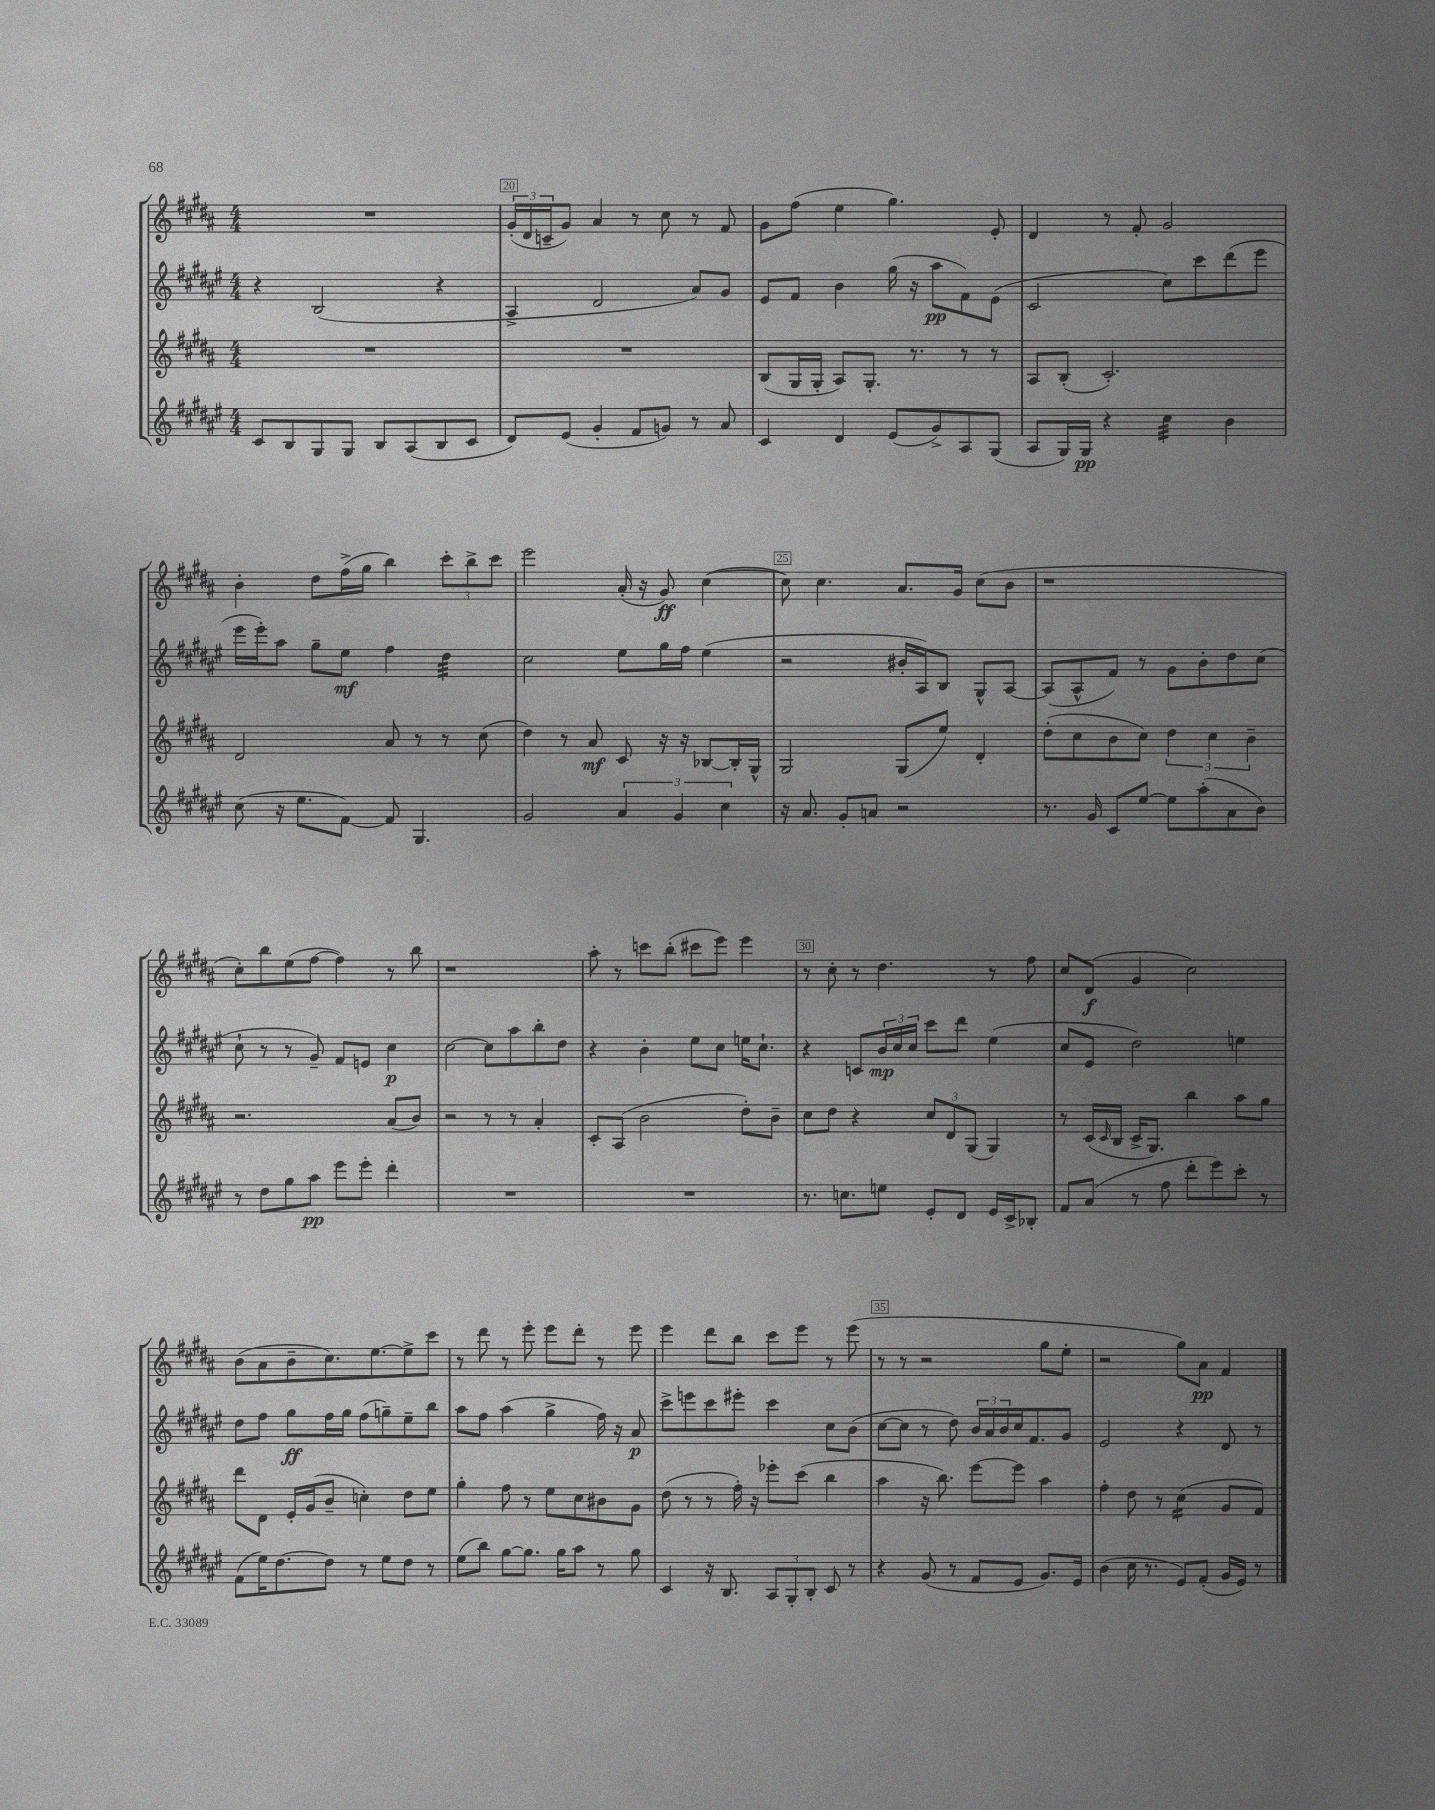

**kern	**kern	**kern	**kern
*staff4	*staff3	*staff2	*staff1
*clefG2	*clefG2	*clefG2	*clefG2
*k[f#c#g#d#a#e#]	*k[f#c#g#d#a#]	*k[f#c#g#d#a#e#]	*k[f#c#g#d#a#]
*M4/4	*M4/4	*M4/4	*M4/4
8c#	1r	4r	1r
8B	.	.	.
8G#	.	(2B	.
8G#	.	.	.
8B	.	.	.
(8A#	.	.	.
8B	.	4r	.
8c#	.	.	.
=	=	=	=
8d#)	1r	4A#^	(24g#'
.	.	.	24d#
.	.	.	24c~
(8e#	.	.	8g#)
4g#'	.	2d#	4a#
8f#	.	.	8r
8g)	.	.	8cc#
8r	.	8a#)	8r
8a#	.	8g#	8f#
=	=	=	=
4c#	(8B	8e#	8g#
.	16G#	8f#	(8ff#
.	16G#'	.	.
4d#	8A#)	4b	4ee
.	8.G#'	.	.
(8e#	.	(16gg#	4.gg#)
.	8.r	16r	.
8g#^)	.	8aa#	.
8A#	8r	8f#)	.
(8G#	8r	(8e#	8e'
=	=	=	=
8A#	8A#	2c#	4d#
16G#)	(8B'	.	.
16G#	.	.	.
4r	2.c#')	.	8r
.	.	.	8f#'
4cc#	.	8cc#)	2g#
.	.	8ccc#	.
4b	.	(8ddd#	.
.	.	8eee#	.
=	=	=	=
(8cc#	2d#	16eee#	4b'
.	.	16eee#')	.
16r	.	8aa#	.
8.ee#	.	.	.
.	.	8gg#~	8dd#
[8f#)	.	8ee#	(16ff#^
.	.	.	16gg#
8f#]	8a#	4ff#	4bb)
4.G#	8r	.	.
.	8r	4dd#	12ccc#'
.	.	.	12bb^
.	(8cc#	.	.
.	.	.	12ccc#
=	=	=	=
2g#	4dd#)	2cc#	2eee
.	8r	.	.
.	8a#	.	.
6a#	8c#	8ee#	(16a#'
.	.	.	16r
.	16r	16gg#	8g#)
6g#	.	.	.
.	16r	16ff#	.
.	[8B-	(4ee#	([4cc#
6cc#	.	.	.
.	16B-']	.	.
.	16G#^^	.	.
=	=	=	=
16r	2G#	2r	8cc#])
8.a#	.	.	.
.	.	.	4.cc#
8g#'	.	.	.
8a	.	.	.
2r	(8G#	16b#'	8.a#
.	.	16A#)	.
.	8ee)	8B	.
.	.	.	16g#
.	4d#'	8G#^^	(8cc#
.	.	[8A#	8b
=	=	=	=
8.r	(8dd#'	(8A#]	1r
.	8cc#	8A#^^	.
16g#	.	.	.
8c#	8b	8f#)	.
[8ee#	8cc#)	8r	.
8ee#]	6dd#	8g#	.
(8aa#'	.	8b'	.
.	6cc#	.	.
8a#	.	8dd#	.
.	6b~	.	.
8b)	.	(8cc#	.
=	=	=	=
8r	2.r	8cc#`	8cc#')
8dd#	.	8r	8bb
8gg#	.	8r	(8ee
8aa#	.	8g#~)	[8ff#
8eee#	.	8f#	4ff#])
8eee#'	.	8e	.
4ddd#'	(8a#	4cc#	8r
.	8b)	.	8bb
=	=	=	=
1r	2r	[2cc#	1r
.	8r	8cc#]	.
.	8r	8aa#	.
.	4a#'	8bb'	.
.	.	8dd#	.
=	=	=	=
1r	8c#'	4r	8aa#'
.	(8A#	.	8r
.	2b	4b'	8ccc
.	.	.	(8bb'
.	.	8ee#	8ccc#
.	.	8cc#	8eee)
.	8dd#')	16ee	4eee
.	.	8.cc#`	.
.	8b~	.	.
=	=	=	=
8.r	8cc#	4r	8r
.	8dd#	.	8cc#'
8.cc	.	.	.
.	4r	8c	8r
8ee	.	24b	4.dd#
.	.	24cc#	.
.	.	24cc#	.
8e#'	12cc#	8ccc#	.
.	12d#	.	.
8d#	.	8ddd#	.
.	(12G#	.	.
16e#	4G#)	(4ee#	8r
16c#^	.	.	.
8B-'	.	.	8ff#
=	=	=	=
8f#	8r	8cc#	8cc#
(8a#	(16c#	8e#	(8d#
.	16qqc#	.	.
.	16B	.	.
8r	16c#^	2dd#)	4g#
.	8.G#)	.	.
8ff#	.	.	.
8ddd#'	4bb	.	2cc#)
8eee#)	.	.	.
8ccc#'	8aa#	4ee	.
8r	8gg#	.	.
=	=	=	=
(8f#	8ddd#	8dd#	(8b
16ee#)	8d#	8ff#	8a#
[8.dd#	.	.	.
.	16e'	8gg#	8b~
.	(16g#	.	.
8dd#]	8b~	16ff#	8.cc#)
.	.	16gg#	.
8r	4cc')	(8ff#	.
.	.	.	[8.ee
8ee#	.	8gg~)	.
8dd#	8dd#	8ee#~	8ee^]
8r	8ee	8bb	8ccc#
=	=	=	=
(8ee#	4gg#'	8aa#	8r
8bb)	.	8ff#	8ddd#
[8gg#	8ff#	(4aa#	8r
8.gg#]	8r	.	8eee'
.	8ee	4gg#^	8eee
16gg#	.	.	.
8aa#	8cc#	.	8ddd#'
8r	8b#	16ff#)	8r
.	.	16r	.
8gg#	8g#	8a#	8eee
=	=	=	=
4c#	(8dd#	8ccc#^	4eee
.	8r	8eee	.
16r	8r	8ccc#	8ddd#
8.B	.	.	.
.	16ff#')	8eee#'	8bb
.	16r	.	.
12A#	8eee-'	4ccc#	8ccc#
12G#'	.	.	.
.	(8ccc#	.	8eee
12B'	.	.	.
8c#	4bb	8cc#	8r
8r	.	(8b	(8eee
=	=	=	=
4r	4aa#	[8cc#	8r
.	.	8cc#]	8r
(8g#	16r	8r	2r
.	8.bb)	.	.
8r	.	8dd#)	.
8f#	[8eee	24b	.
.	.	24a#	.
.	.	24b	.
8e#	8eee]	16cc#	.
.	.	8.f#	.
8.g#)	4aa#	.	8gg#
.	.	8g#	8ee'
16e#	.	.	.
=	=	=	=
(4b	4ff#'	2e#	2r
16cc#	8dd#	.	.
8.r	.	.	.
.	8r	.	.
8e#)	(4cc#	4r	8gg#)
(8f#'	.	.	8a#
16g#	8g#	8d#	4f#
16e#)	.	.	.
8r	8f#)	8r	.
==	==	==	==
*-	*-	*-	*-
